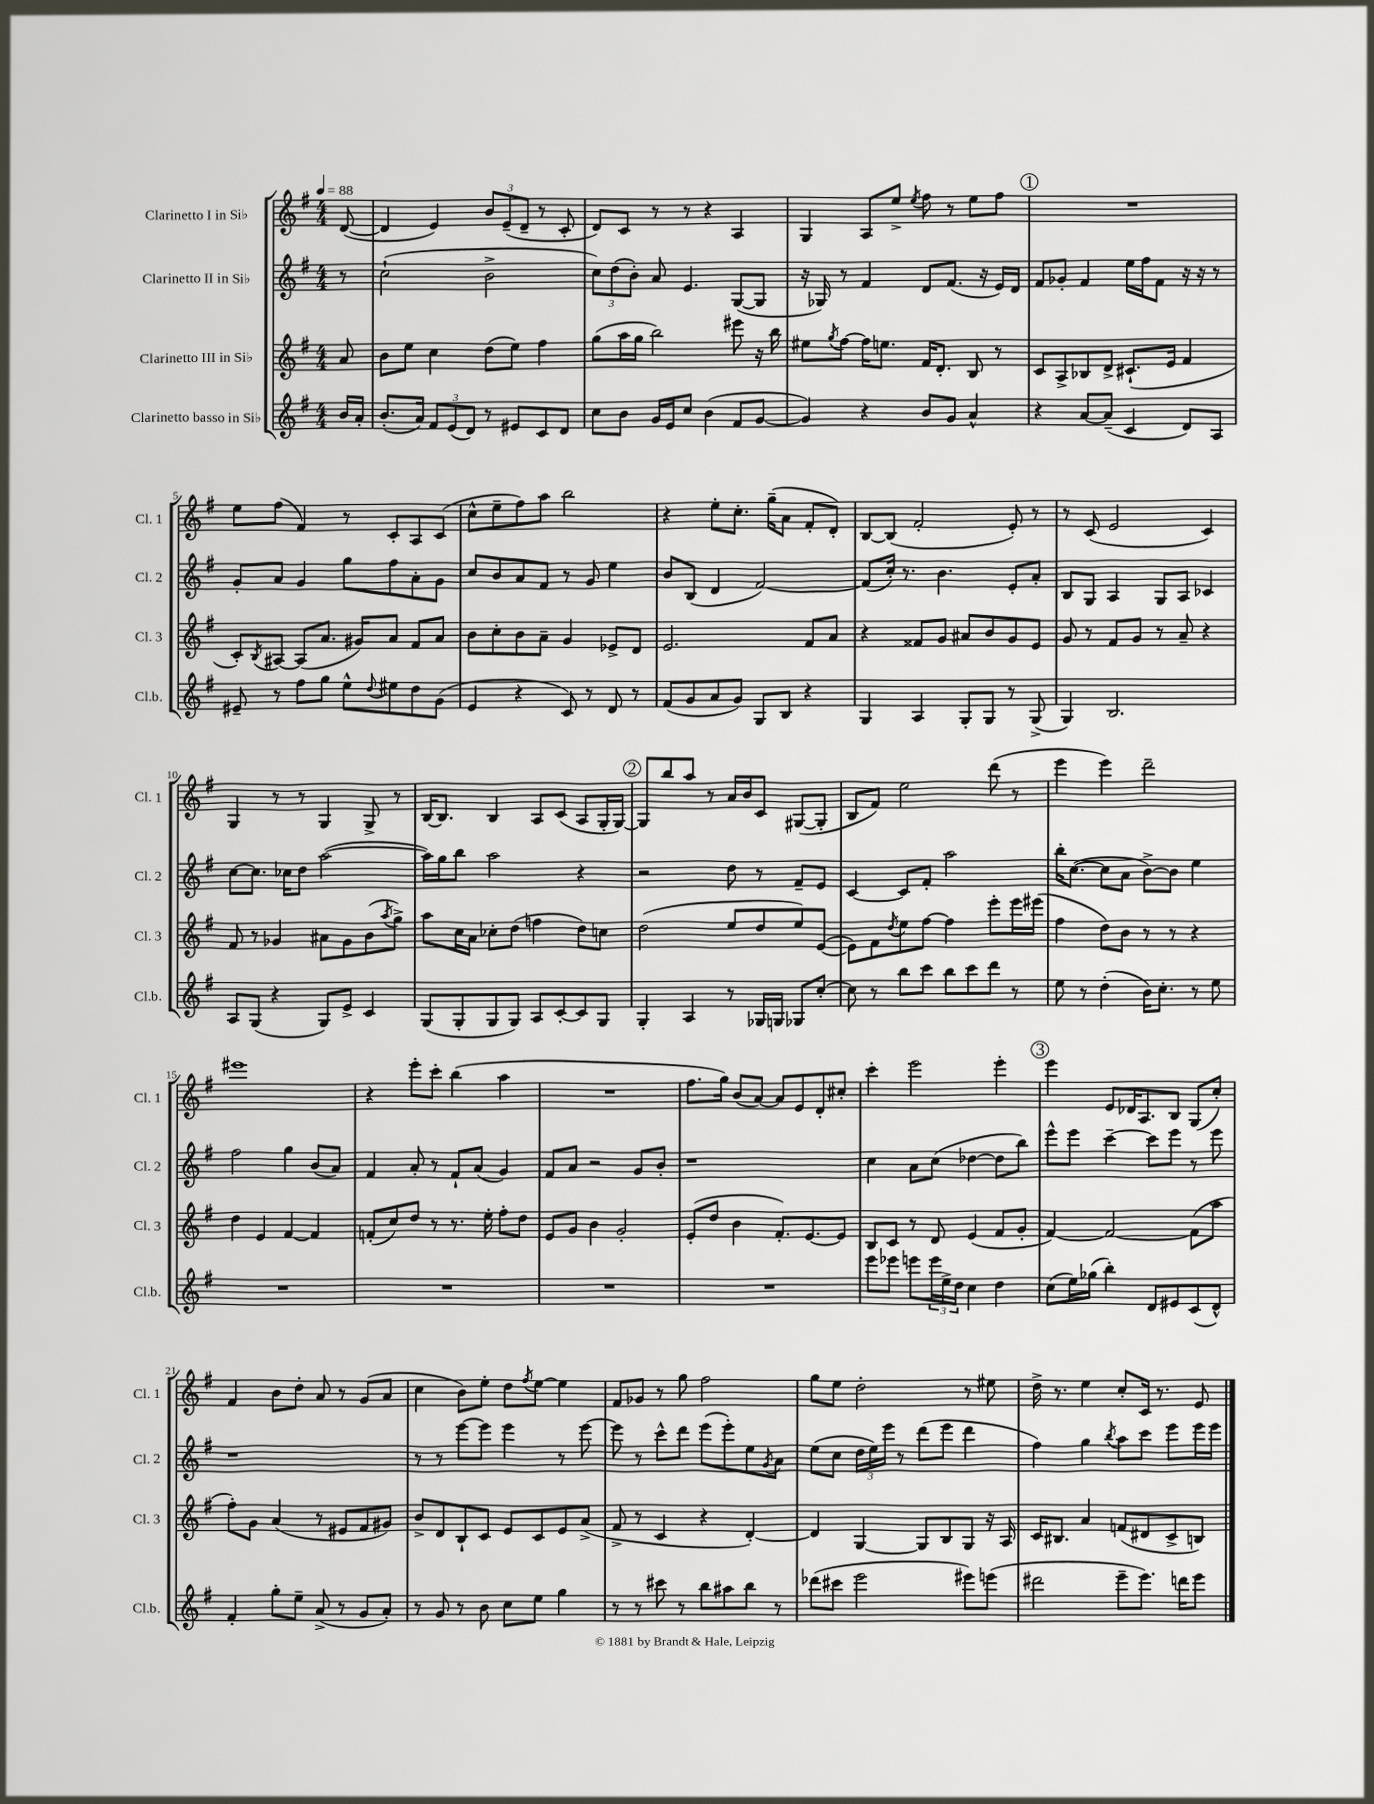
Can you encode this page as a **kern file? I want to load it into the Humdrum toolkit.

**kern	**kern	**kern	**kern
*staff4	*staff3	*staff2	*staff1
*clefG2	*clefG2	*clefG2	*clefG2
*k[f#]	*k[f#]	*k[f#]	*k[f#]
*M4/4	*M4/4	*M4/4	*M4/4
*MM88	*MM88	*MM88	*MM88
16b	8a	8r	([8d
16a'	.	.	.
=	=	=	=
(8.b'	8b	(2cc`	4d]
.	8ee	.	.
16a)	.	.	.
12f#	4cc	.	4e)
(12e	.	.	.
12d)	.	.	.
8r	(8dd	2b^	12b
.	.	.	(12e~
8e#	8ee)	.	.
.	.	.	12d~
8c	4ff#	.	8r
8d	.	.	8c'
=	=	=	=
8cc	(8gg	12cc)	8d)
.	.	(12dd	.
8b	16aa	.	8c
.	.	12b')	.
.	16gg	.	.
16g	2bb)	8a	8r
16e	.	.	.
8cc	.	4.e	8r
(4b	.	.	4r
8f#	8eee#	([8G	4A
[8g	16r	8G]	.
.	16bb	.	.
=	=	=	=
4g])	8ee#	16r	4G
.	.	16G-)	.
.	8qgg	.	.
.	[8ff#	8r	.
4r	16ff#]	4f#	8A
.	8.ee	.	.
.	.	.	8ee^
.	.	.	8qee
8b	16f#	8d	8ff#
.	8.d'	.	.
8g	.	(8.f#	8r
4a^^	8B	.	8ee
.	.	16r	.
.	8r	16e)	8ff#
.	.	16d	.
=	=	=	=
4r	8c	8f#	1r
.	8A^	8g-'	.
[8a	8B-	4f#	.
(8a~]	8d^	.	.
4c	(8.c#`	16ee	.
.	.	16ff#	.
.	.	8f#	.
.	16e	.	.
8d)	4f#	16r	.
.	.	16r	.
8A	.	8r	.
=	=	=	=
8e#~	8c')	8g'	8ee
.	8qB	.	.
8r	[8A#	8a	(8ff#
8ff#	(8A#]	4g	4f#)
8gg	8.a	.	.
8ee^^	.	8gg	8r
.	16g#)	.	.
8qqdd	.	.	.
8ee#	8a	8ff#	8c'
8dd	8f#	8a'	8A
(8g	8a	8g	(8c
=	=	=	=
4e	8b	8cc	8cc^^
.	8cc'	8b	8ee~
4r	8b	8a	8ff#)
.	8a~	8f#	8aa
8c)	4g	8r	2bb
8r	.	8g	.
8d	8e-^	4ee	.
8r	8d	.	.
=	=	=	=
(8f#	2.e	8b	4r
8g	.	(8B	.
8a	.	4d	8ee'
8g)	.	.	8.cc'
8G	.	[2f#)	.
.	.	.	(16gg~
8B	.	.	8a
4r	8f#	.	8f#'
.	8a	.	8d')
=	=	=	=
4G	4r	(8f#]	[8B
.	.	16cc')	(8B]
.	.	8.r	.
4A	8f##	.	2f#'
.	8g	4.b	.
8G'	8a#	.	.
8G	8b	.	.
8r	8g	8e'	8e')
(8G^	8e	8a'	8r
=	=	=	=
4G)	8g	8B	8r
.	8r	8G	(8c
2.B	8f#	4A	2e
.	8g	.	.
.	8r	8G	.
.	8a~	8A	.
.	4r	4c-	4c)
=	=	=	=
8A	8f#	[8cc	4G
(8G	8r	8.cc]	.
4r	4g-	.	8r
.	.	16cc-	.
.	.	8dd	8r
8G)	8a#	([2aa	4G
8e^	8g-	.	.
4c	(8b	.	8G^
.	8qaa	.	.
.	8gg^)	.	8r
=	=	=	=
(8G	8aa	16aa])	[16B
.	.	16gg	8.B]
8G'	16cc	8bb	.
.	16a	.	.
8G	8cc-'	2aa	4B
8G)	(8dd	.	.
8A	4ff	.	8A
[8c'	.	.	(8c
8c]	8dd)	4r	8A
8G	8cc	.	16G'
.	.	.	[16G)
=	=	=	=
4G'	(2dd	2r	8G]
.	.	.	8bb
4A	.	.	8aa
.	.	.	8r
8r	8ee	8dd	16a
.	.	.	16b
16G-	8dd	8r	8c
16G	.	.	.
8G-	8ee)	8f#~	([8G#
[8cc'	([8e	8e	8G#']
=	=	=	=
8cc]	8e])	[4c	8B
8r	8f#	.	8f#)
.	8qdd	.	.
8bb	8ee	8c]	2ee
8ccc	[8ff#	8f#'	.
8bb	4ff#]	2aa	.
8ccc	.	.	.
8ddd	8eee'	.	(8ddd
8r	16eee	.	8r
.	(16eee#	.	.
=	=	=	=
8ee	4ff#	16bb'	4eee
.	.	([8.cc	.
8r	.	.	.
(4dd'	8dd)	8cc]	4eee)
.	8b	8a	.
16b)	8r	[8b^)	2ddd~
8.cc'	.	.	.
.	8r	8b]	.
8r	4r	4ee	.
8ee	.	.	.
=	=	=	=
1r	4dd	2ff#	1eee#
.	4e	.	.
.	[4f#	4gg	.
.	4f#]	(8b	.
.	.	8a)	.
=	=	=	=
1r	(8f'	4f#	4r
.	8cc)	.	.
.	8dd	8a'	8eee'
.	8r	8r	8ccc'
.	8.r	8f#`	(4bb
.	.	(8a	.
.	16ee'	.	.
.	8ff#'	4g)	4aa
.	8dd	.	.
=	=	=	=
1r	8e	8f#	1r
.	8g	8a	.
.	4b	2r	.
.	2g'	.	.
.	.	8g	.
.	.	8b'	.
=	=	=	=
1r	(8e'	1r	8.ff#
.	8dd	.	.
.	.	.	16gg)
.	4b	.	(8b
.	.	.	[8a)
.	8.f#')	.	8a]
.	.	.	8e
.	[8.e	.	.
.	.	.	8d'
.	8e]	.	8cc#'
=	=	=	=
8eee	8B	4cc	4ccc'
8eee-	8c	.	.
8eee	8r	8a	2eee
24eee	8d	(8cc	.
24ee^	.	.	.
24dd	.	.	.
4cc	(4e	[4dd-	.
4dd	8f#	8dd-]	4eee'
.	8g'	8bb)	.
=	=	=	=
(8cc	[4f#)	8eee^^	4eee
16ee)	.	8eee	.
(16gg-	.	.	.
4bb')	2f#_	[4ccc~	8e
.	.	.	16d-
.	.	.	8.A
8d	.	8ccc]	.
8e#	.	8eee	8B
(8c	(8f#]	8r	(8G
8d^^)	8aa	8eee	8cc')
=	=	=	=
4f#'	8ff#')	1r	4f#
.	8g	.	.
8gg'	(4a	.	8b
8ee~	.	.	8dd'
(8a^	8r	.	8a
8r	8e#	.	8r
8g	8f#	.	(8g
8a')	8g#)	.	8a
=	=	=	=
8r	8b^	8r	4cc
8g	8d	8r	.
8r	8B`	[8eee	8b)
8b	8c	8eee]	8ee'
8cc	8e	4eee	8dd
.	.	.	8qff#
8ee	8c	.	[8ee
4gg	8e	8r	4ee]
.	(8a^	[8eee	.
=	=	=	=
8r	8f#^	8eee]	8f#
8r	8r	8r	8g-
8ccc#	4c	8ccc^^	8r
8r	.	8ddd	8gg
8bb	4r	(8eee	2ff#
8aa#	.	8eee')	.
8bb	[4d')	8ee	.
.	.	8qg	.
8r	.	8a	.
=	=	=	=
(8ddd-	4d]	(8ee	8gg
8ccc#	.	8cc	8ee
2eee	[4G	24dd	2dd'
.	.	24ee)	.
.	.	24eee	.
.	.	8r	.
.	8G]	(8ddd	.
.	8B	8eee	.
8eee#)	8G	4ddd	8r
(8eee	16r	.	8ee#
.	16A	.	.
=	=	=	=
2ddd#	16c	4ff#)	16dd^
.	8.B#	.	8.r
.	4a	4gg	4ee
.	.	8qbb	.
8eee~	(8f	8aa	8cc'
8.eee)	8d#	8ccc	16c
.	.	.	8.r
.	8c^	8eee	.
16ddd	.	.	.
8eee	8B)	16eee	8e
.	.	16eee	.
==	==	==	==
*-	*-	*-	*-
